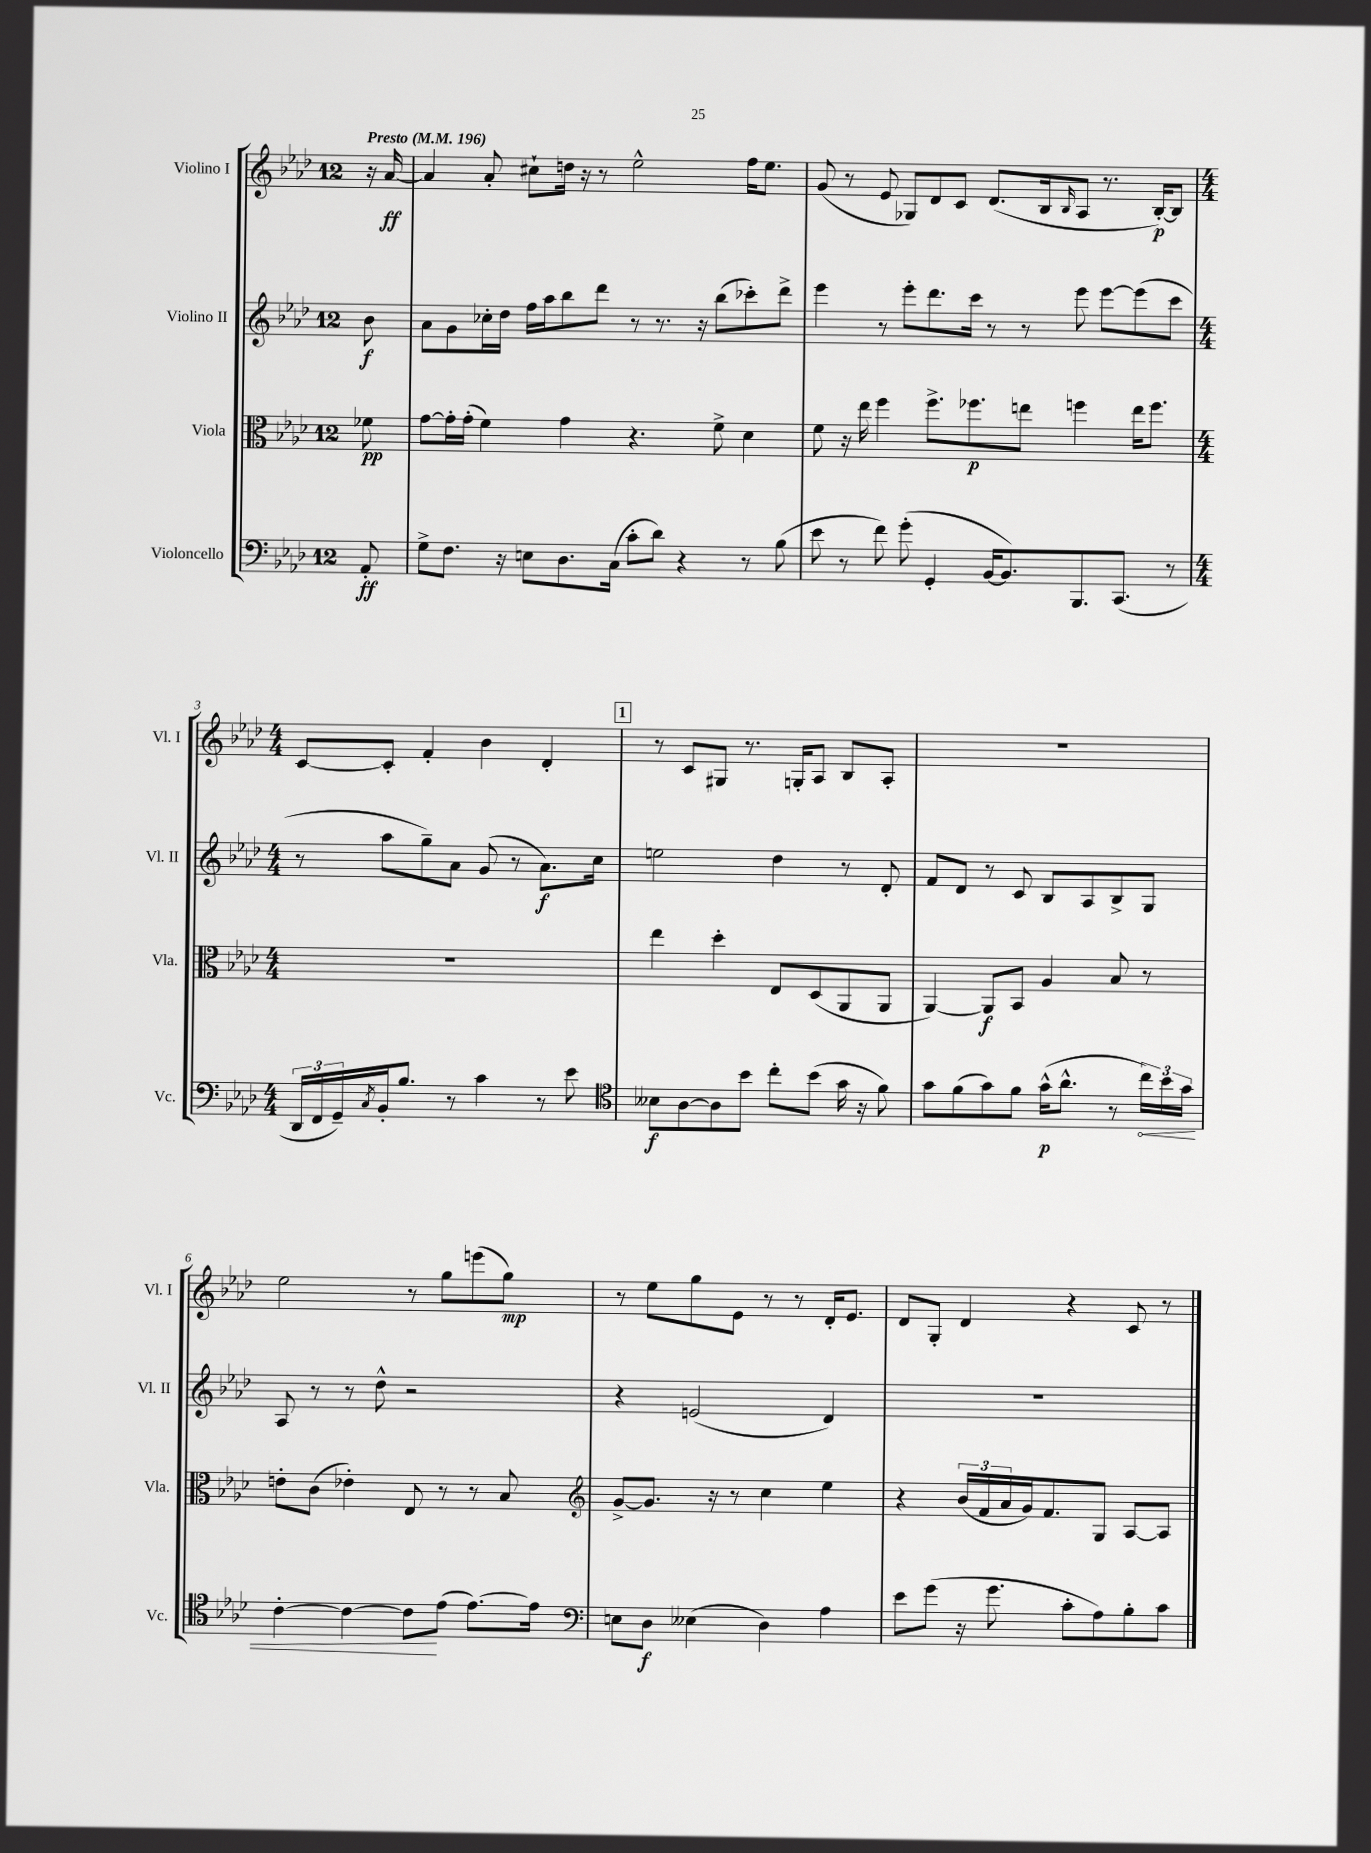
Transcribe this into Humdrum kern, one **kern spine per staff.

**kern	**kern	**kern	**kern
*staff4	*staff3	*staff2	*staff1
*clefF4	*clefC3	*clefG2	*clefG2
*k[b-e-a-d-]	*k[b-e-a-d-]	*k[b-e-a-d-]	*k[b-e-a-d-]
*M12/8	*M12/8	*M12/8	*M12/8
*MM196	*MM196	*MM196	*MM196
8AA-'/	8f-\	8b-\	16r
.	.	.	[16a-/
=	=	=	=
8G^\L	[8g\L	8a-\L	4a-/]
8.F\J	16g'\]L	8g\	.
.	(16g'\JJ	.	.
.	4f\)	16cc-'\L	8a-'/
16r	.	16dd-\JJ	.
8E\L	.	16ff\LL	8cc#`\L
.	.	16aa-\J	.
8.D-\	4g\	8bb-\	16dd\Jk
.	.	.	16r
.	.	8ddd-\J	8r
(16C\Jk	.	.	.
8c'\L	4.r	8r	2ee-^^\
8d-\J)	.	8.r	.
4r	.	.	.
.	.	16r	.
.	8f^\	(8bb-\L	.
8r	4d-\	8ccc-'\)	16ff\LK
.	.	.	8.ee-\J
(8B-\	.	8ddd-^\J	.
=	=	=	=
8e-\	8f\	4eee-\	(8g/
8r	16r	.	8r
.	16ee-\	.	.
8f\)	4ff\	8r	8e-/
(8g'\	.	8eee-'\L	8G-/L)
4GG'/	8.ff^\L	8.ddd-\	8d-/
.	.	.	8c/J
.	8.ff-\	16ccc\Jk	.
[16BB-/LK	.	8r	(8.d-/L
8.BB-/])	.	.	.
.	8ee\J	8r	.
.	.	.	16B-/k
.	.	.	16qqB-/
8.BBB-/	4ff\	8eee-\	8A-/J
.	.	[8eee-\L	8.r
(8.CC/J	.	.	.
.	16ee\LK	(8eee-\]	.
.	8.ff\J	.	[16B-'/LK)
8r	.	8ccc\J	8B-/]J
=	=	=	=
*M4/4	*M4/4	*M4/4	*M4/4
24DD-/LL	1r	8r	[8c/L
24FF/	.	.	.
24GG~/)	.	.	.
8qC/	.	.	.
16BB-'/J	.	8aa-\L	8c'/]J
8.B-/J	.	.	.
.	.	8gg~\)	4f'/
8r	.	8a-\J	.
4c\	.	(8g/	4b-\
.	.	8r	.
8r	.	8.a-\L)	4d-'/
8e-\	.	.	.
.	.	16cc\Jk	.
=	=	=	=
*clefC4	*	*	*
8B--\L	4ee-\	2ee\	8r
[8A-\	.	.	8c/L
8A-\]	4dd-'\	.	8G#/J
8b-\J	.	.	8.r
8cc'\L	8E-/L	4dd-\	.
.	.	.	16G'/LK
(8b-\J	(8D-/	.	8A-/J
16g\	8AA-/	8r	8B-/L
16r	.	.	.
8f\)	8AA-/J	8d-'/	8A-'/J
=	=	=	=
8g\L	[4AA-/)	8f/L	1r
(8f\	.	8d-/J	.
8g\)	8AA-/]L	8r	.
8f\J	8BB-/J	8c/	.
(16g^^\LK	4A-/	8B-/L	.
8.a-^^\J	.	.	.
.	.	8A-/	.
8r	8B-/	8B-^/	.
24cc\LL)	8r	8G/J	.
24b-\	.	.	.
24g\JJ	.	.	.
=	=	=	=
[4c'\	8e'\L	8A-/	2ee-\
.	(8c\J	8r	.
4c\_	4e-'\)	8r	.
.	.	8dd-^^\	.
8c\]L	8E-/	2r	8r
(8e-\J	8r	.	8gg\L
[8.e-\L)	8r	.	(8eee\
.	8B-/	.	8gg\J)
16e-\]Jk	.	.	.
=	=	=	=
*clefF4	*clefG2	*	*
8E\L	[8g^/L	4r	8r
8D-\J	8.g/]J	.	8ee-\L
(4E--\	.	(2e/	8gg\
.	16r	.	.
.	8r	.	8e-\J
4D-\)	4cc\	.	8r
.	.	.	8r
4A-\	4ee-\	4d-/)	16d-'/LK
.	.	.	8.e-/J
=	=	=	=
8e-\L	4r	1r	8d-/L
(8g\J	.	.	8G'/J
16r	(24b-/LL	.	4d-/
.	24f/	.	.
8.g\	.	.	.
.	24a-/	.	.
.	16g/J)	.	.
.	8.f/	.	.
8c'\L	.	.	4r
8A-\)	8G/J	.	.
8B-'\	[8A-/L	.	8c/
8c\J	8A-/]J	.	8r
==	==	==	==
*-	*-	*-	*-
